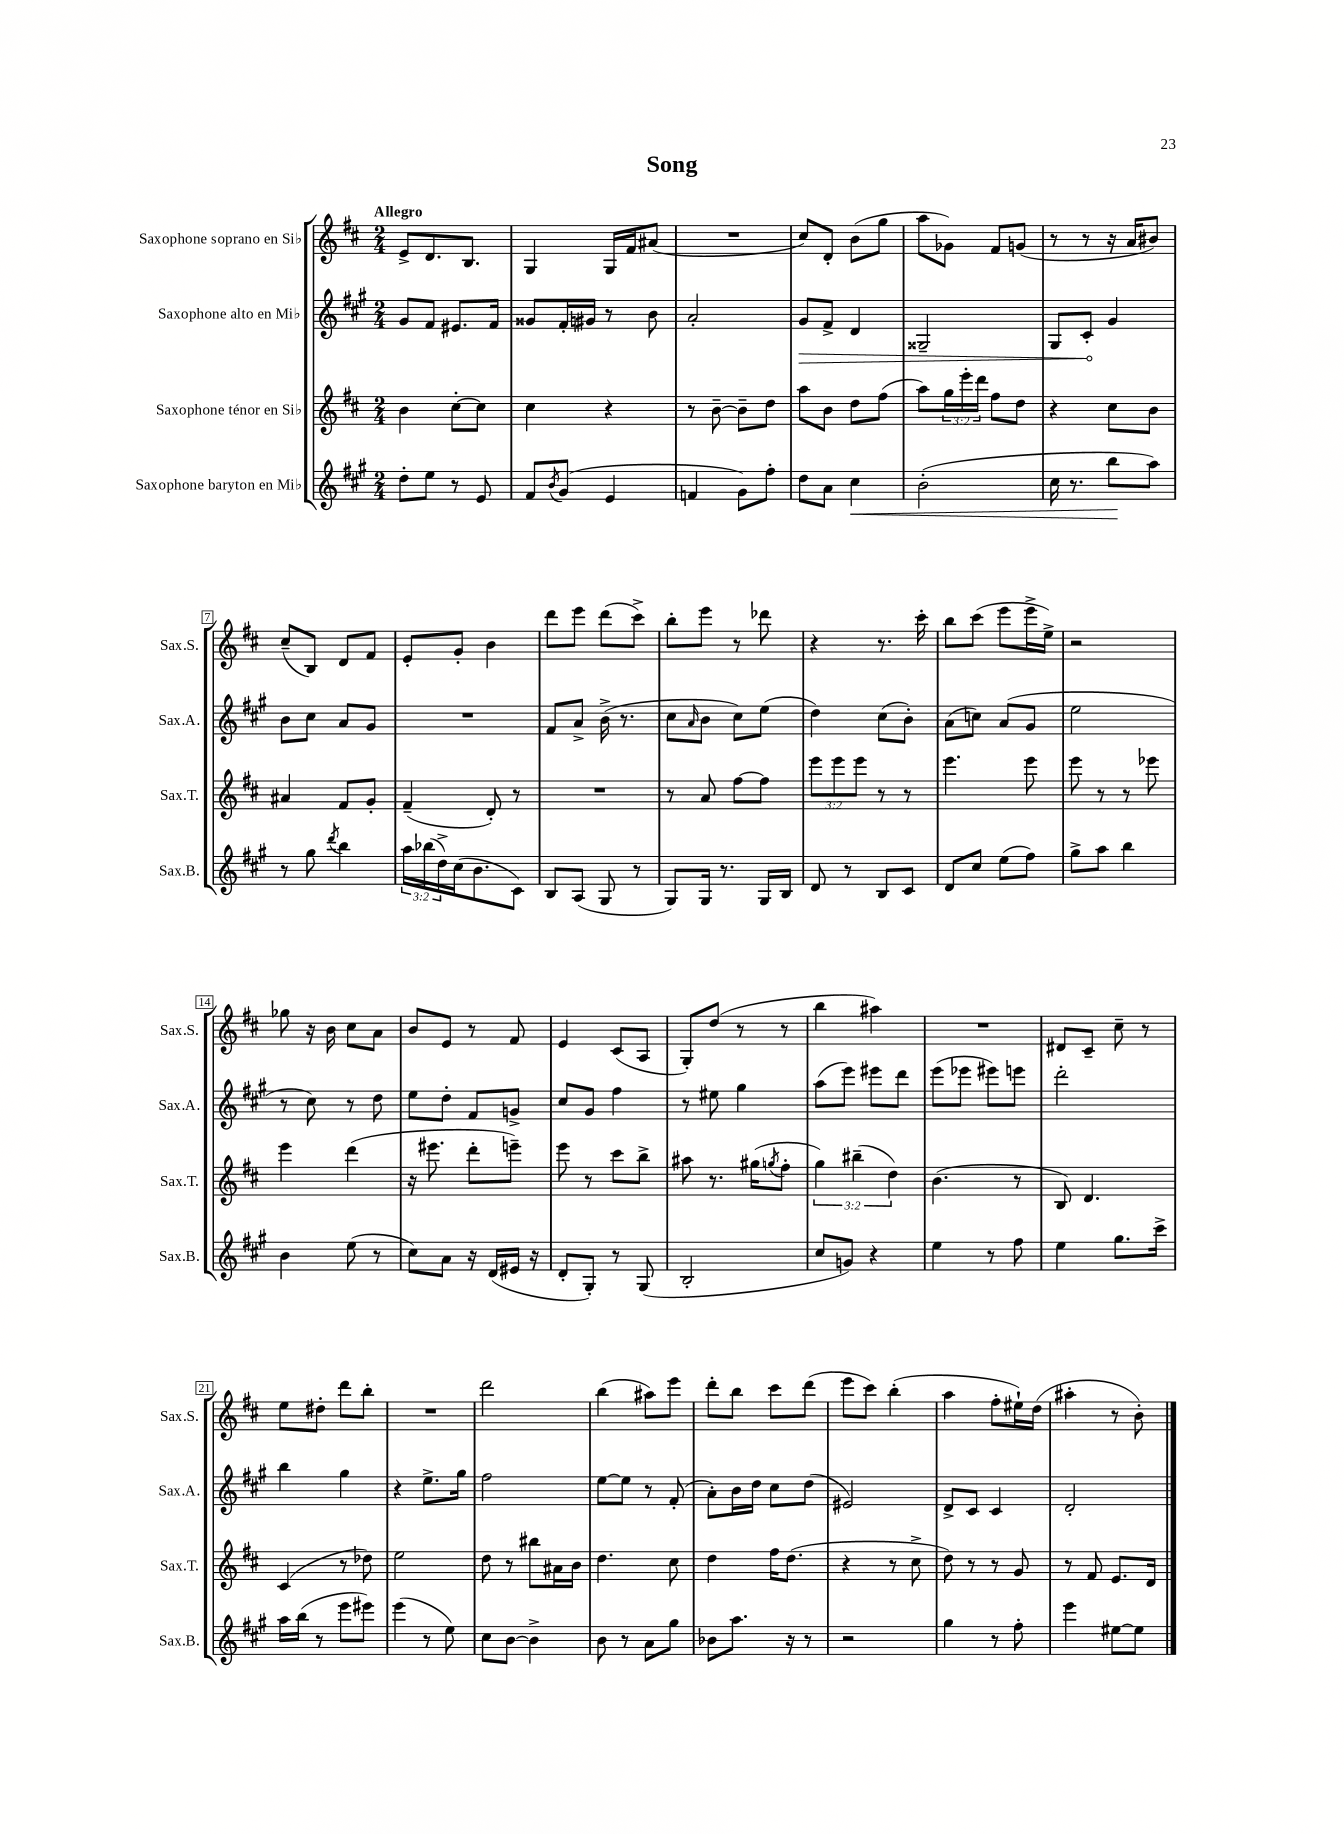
\header { title = "Song" }
<<
\new StaffGroup <<
\new Staff = "s0" \with { instrumentName = "Saxophone soprano en Sib" shortInstrumentName = "Sax.S." } {
    \clef treble \key d \major \numericTimeSignature \time 2/4 \tempo "Allegro"
    e'8-> d'8. b8. |
    g4 g16 fis'16 ais'8( |
    R2 |
    cis''8) d'8-. b'8( g''8 |
    a''8 ges'8) fis'8 g'8( |
    r8 r8 r16 a'16 bis'8) |
    cis''8--( b8) d'8 fis'8 |
    e'8-. g'8-. b'4 |
    d'''8 e'''8 d'''8( cis'''8->) |
    b''8-. e'''8 r8 des'''8 |
    r4 r8. cis'''16-. |
    b''8 cis'''8( e'''8 e'''16-> e''16->) |
    r2 |
    ges''8 r16 b'16 cis''8 a'8 |
    b'8 e'8 r8 fis'8 |
    e'4 cis'8( a8 |
    g8-.) d''8( r8 r8 |
    b''4 ais''4) |
    R2 |
    dis'8 cis'8-- cis''8-- r8 |
    e''8 dis''8-. d'''8 b''8-. |
    R2 |
    d'''2 |
    b''4( ais''8) e'''8 |
    d'''8-. b''8 cis'''8 d'''8( |
    e'''8 cis'''8) b''4-.( |
    a''4 fis''8-. eis''16-!) d''16( |
    ais''4-. r8 b'8-.) \bar "|." |
}
\new Staff = "s1" \with { instrumentName = "Saxophone alto en Mib" shortInstrumentName = "Sax.A." } {
    \clef treble \key a \major \numericTimeSignature \time 2/4
    gis'8 fis'8 eis'8. fis'16 |
    gisis'8 fis'16-. gis'16 r8 b'8 |
    a'2-. |
    \once \override Hairpin.circled-tip = ##t gis'8\> fis'8-> d'4 |
    gisis2-- |
    gis8 cis'8-.\! gis'4 |
    b'8 cis''8 a'8 gis'8 |
    R2 |
    fis'8 a'8-> b'16->( r8. |
    cis''8 \grace { a'16 } b'8 cis''8) e''8( |
    d''4) cis''8( b'8-.) |
    a'8( c''8) a'8( gis'8 |
    e''2 |
    r8 cis''8) r8 d''8 |
    e''8 d''8-. fis'8 g'8-> |
    cis''8 gis'8 fis''4 |
    r8 eis''8 gis''4 |
    a''8( e'''8) eis'''8 d'''8 |
    e'''8( ees'''8 eis'''8) e'''8 |
    d'''2-. |
    b''4 gis''4 |
    r4 e''8.-> gis''16 |
    fis''2 |
    e''8~ e''8 r8 fis'8-.( |
    a'8-.) b'16 d''16 cis''8 d''8( |
    eis'2) |
    d'8-> cis'8 cis'4 |
    d'2-. \bar "|." |
}
\new Staff = "s2" \with { instrumentName = "Saxophone ténor en Sib" shortInstrumentName = "Sax.T." } {
    \clef treble \key d \major \numericTimeSignature \time 2/4 \override Staff.TupletNumber.text = #tuplet-number::calc-fraction-text
    b'4 cis''8~-. cis''8 |
    cis''4 r4 |
    r8 b'8~-- b'8-- d''8 |
    a''8 b'8 d''8 fis''8( |
    a''8) \tuplet 3/2 { g''16 e'''16-. d'''16 } fis''8 d''8 |
    r4 cis''8 b'8 |
    ais'4 fis'8 g'8-. |
    fis'4--( d'8-.) r8 |
    R2 |
    r8 a'8 fis''8~ fis''8 |
    \tuplet 3/2 { e'''8 e'''8 e'''8 } r8 r8 |
    e'''4. e'''8 |
    e'''8 r8 r8 ees'''8 |
    e'''4 d'''4( |
    r16 eis'''8. d'''8-. e'''8--) |
    e'''8 r8 cis'''8 b''8-> |
    ais''8 r8. gis''16( \acciaccatura { g''8 } fis''8-. |
    \tuplet 3/2 { g''4) bis''4--( d''4) } |
    b'4.( r8 |
    b8) d'4. |
    cis'4( r8 des''8) |
    e''2 |
    d''8 r8 bis''8 ais'16 b'16 |
    d''4. cis''8 |
    d''4 fis''16 d''8.( |
    r4 r8 cis''8-> |
    d''8) r8 r8 g'8 |
    r8 fis'8 e'8. d'16 \bar "|." |
}
\new Staff = "s3" \with { instrumentName = "Saxophone baryton en Mib" shortInstrumentName = "Sax.B." } {
    \clef treble \key a \major \numericTimeSignature \time 2/4 \override Staff.TupletNumber.text = #tuplet-number::calc-fraction-text
    d''8-. e''8 r8 e'8 |
    fis'8 \acciaccatura { b'8 } gis'8( e'4 |
    f'4 gis'8) fis''8-. |
    d''8 a'8 cis''4\< |
    b'2-.( |
    cis''16 r8. b''8\! a''8) |
    r8 gis''8 \acciaccatura { d'''8 } b''4 |
    \tuplet 3/2 { a''16 bes''16( d''16->) } cis''16( b'8. cis'8) |
    b8 a8( gis8 r8 |
    gis8) gis16 r8. gis16 b16 |
    d'8 r8 b8 cis'8 |
    d'8 cis''8 e''8( fis''8) |
    gis''8-> a''8 b''4 |
    b'4 e''8( r8 |
    cis''8) a'8 r16 d'16( eis'16 r16 |
    d'8-. gis8-.) r8 gis8( |
    b2-. |
    cis''8 g'8) r4 |
    e''4 r8 fis''8 |
    e''4 gis''8. cis'''16-> |
    a''16 b''16( r8 e'''8 eis'''8) |
    e'''4( r8 e''8) |
    cis''8 b'8~ b'4-> |
    b'8 r8 a'8 gis''8 |
    bes'8 a''8. r16 r8 |
    r2 |
    gis''4 r8 fis''8-. |
    e'''4 eis''8~ eis''8 \bar "|." |
}
>>
>>
\layout { \context { \Score \override BarNumber.stencil = #(make-stencil-boxer 0.1 0.3 ly:text-interface::print) } }
